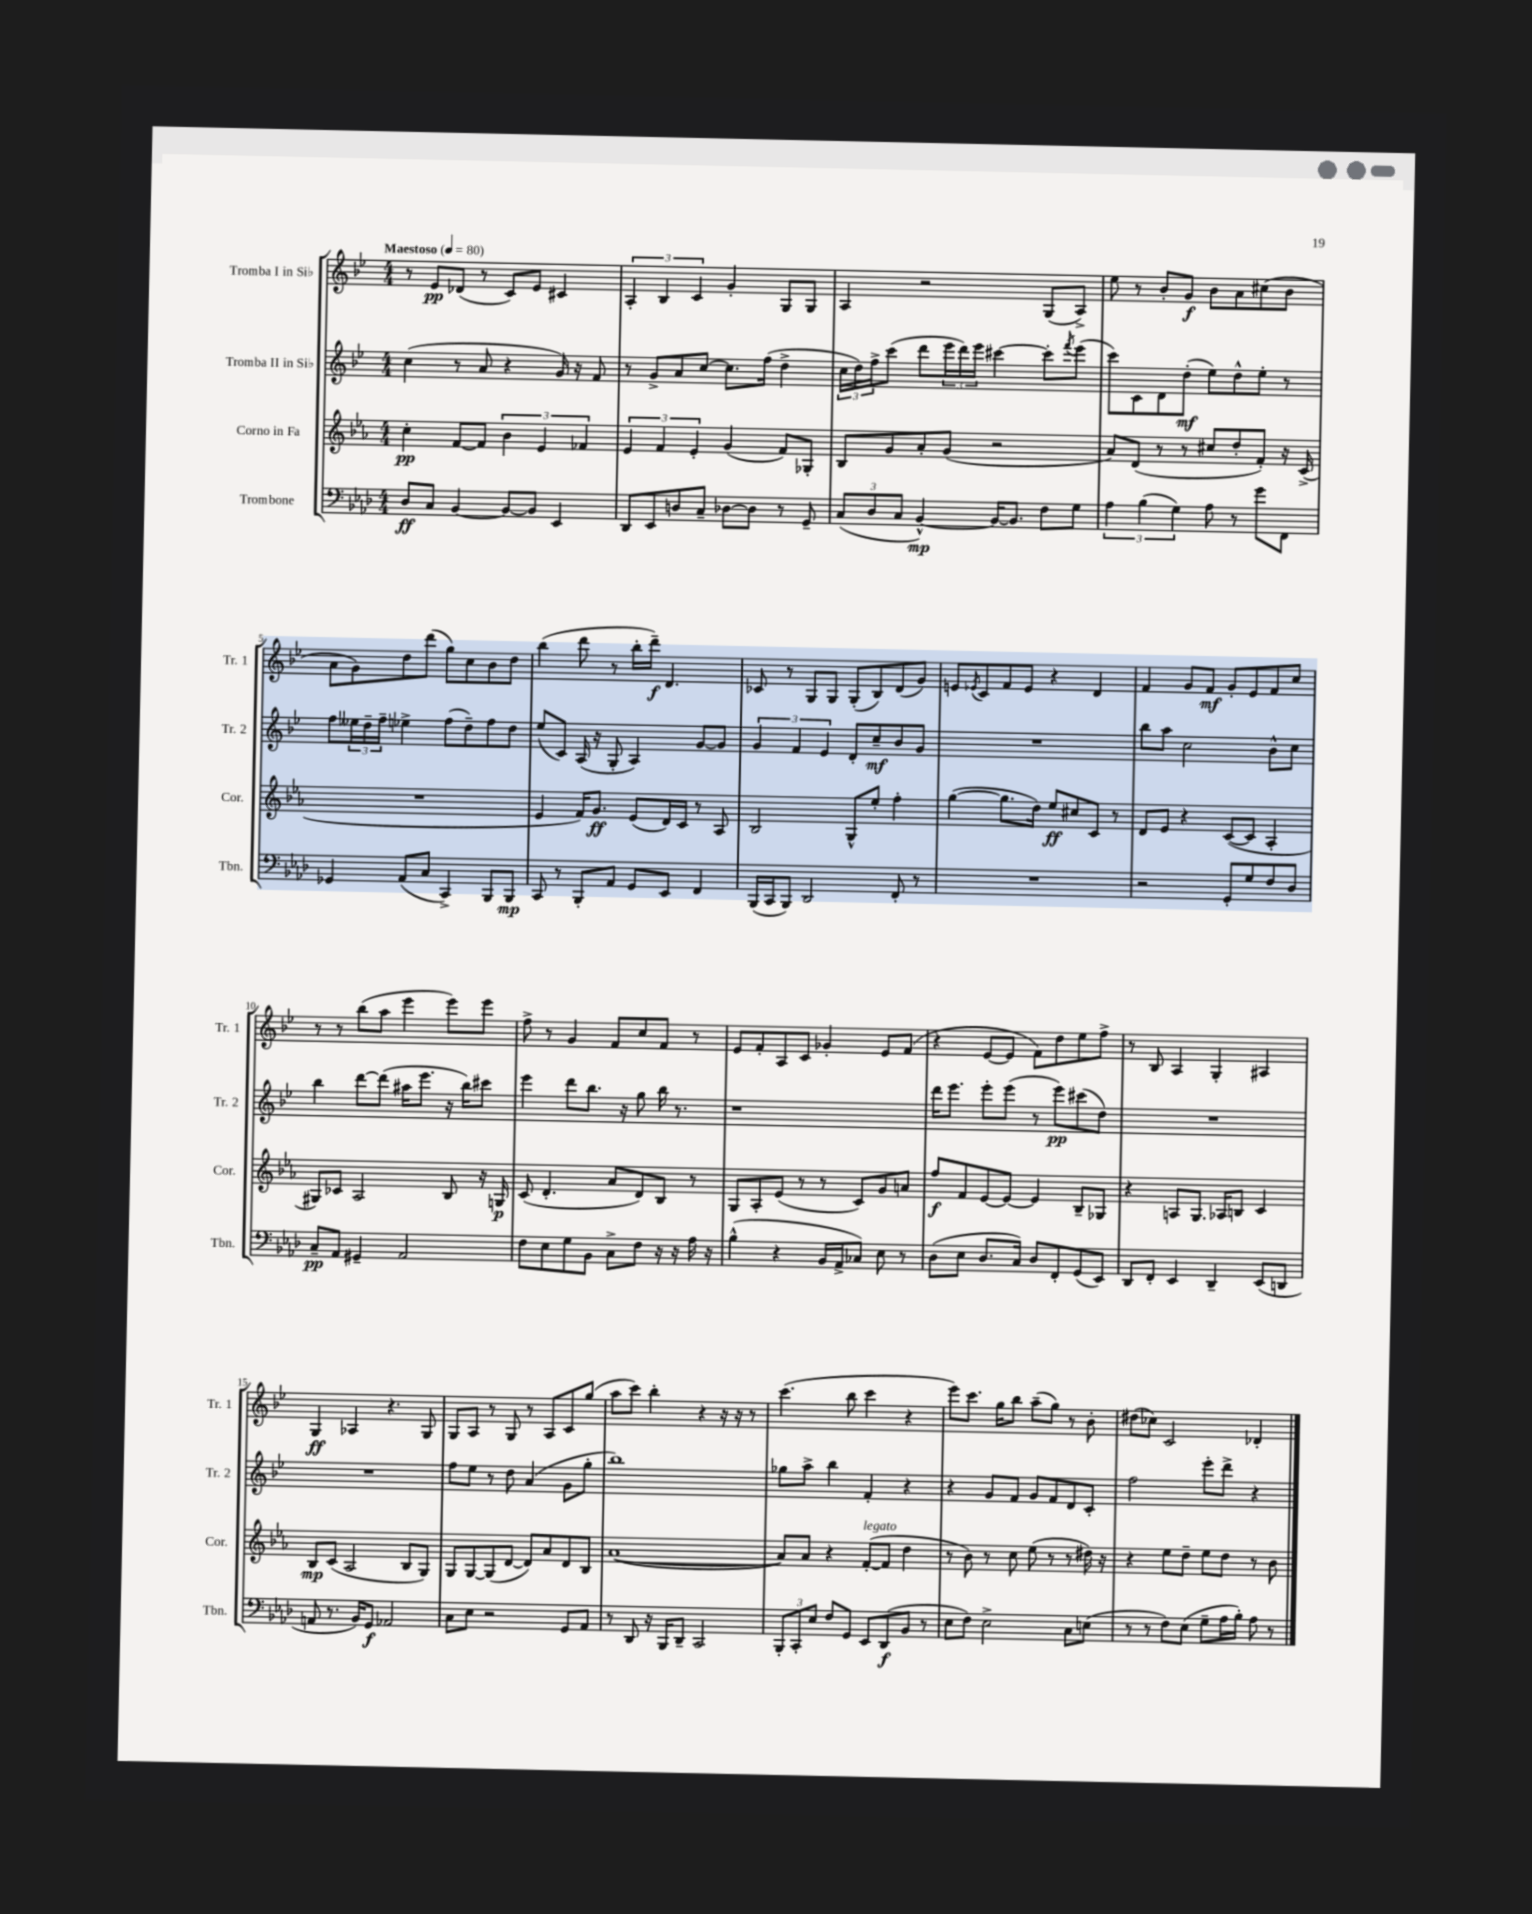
<<
\new StaffGroup <<
\new Staff = "s0" \with { instrumentName = "Tromba I in Sib" shortInstrumentName = "Tr. 1" } {
    \clef treble \key bes \major \numericTimeSignature \time 4/4 \tempo "Maestoso" 4 = 80
    r8 ees'8\pp des'8( r8 c'8) ees'8 cis'4 |
    \tuplet 3/2 { a4-. bes4 c'4 } g'4-. g8 g8 |
    a4 r2 g8( a8->) |
    ees''8 r8 bes'8-. g'8\f bes'8 a'8 cis''8( bes'8 |
    a'8 g'8) d''8 d'''8( g''8) c''8 bes'8 d''8 |
    bes''4( d'''8 r8 bes''16-. d'''16--\f) d'4. |
    ces'8 r8 g8 g8 g8-.( bes8) d'8( g'8) |
    e'8 \acciaccatura { ees'8 } c'8 f'8 ees'8 r4 d'4 |
    f'4 g'8 f'8\mf g'8-. ees'8 f'8 c''8 |
    r8 r8 bes''8( a''8 ees'''4 ees'''8) ees'''8 |
    f''8-> r8 g'4 f'8 c''8 f'8 r8 |
    ees'8 f'8-. a8 c'8 ges'4-. ees'8 f'8( |
    r4 ees'8~ ees'8 f'8) d''8 ees''8 f''8-> |
    r8 bes8 a4 g4-. ais4 |
    g4\ff aes4 r4. g8 |
    g8 a8 r8 g8 r8 a8 c'8 g''8( |
    a''8 c'''8) bes''4-. r4 r16 r16 r8 |
    c'''4.( bes''8 c'''4 r4 |
    ees'''8) c'''8. g''16 bes''8 a''8--( g''8) r8 bes'8-. |
    dis''8( ces''8) c'2 des'4-. \bar "|." |
}
\new Staff = "s1" \with { instrumentName = "Tromba II in Sib" shortInstrumentName = "Tr. 2" } {
    \clef treble \key bes \major \numericTimeSignature \time 4/4
    c''4( r8 a'8 r4 g'16) r16 f'8 |
    r8 g'8-> a'8 c''8~ c''8. f''16( d''4-> |
    \tuplet 3/2 { c''16 d''16) f''16-> } c'''8( d'''8 \tuplet 3/2 { ees'''16 d'''16) ees'''16 } cis'''4~ cis'''8-. \acciaccatura { f'''8 } ees'''8( |
    c'''8) c'8 d'8 d''8-.\mf( ees''8) d''8-^ ees''8-. r8 |
    f''8 \tuplet 3/2 { eeses''16 d''16-- f''16-- } ees''4-> f''8( d''8--) f''8 d''8 |
    ees''8( c'8) a16( r16 g8-. a4) g'8~ g'8 |
    \tuplet 3/2 { g'4 f'4 ees'4 } d'8-. c''8--\mf bes'8 g'8 |
    R1 |
    bes''8 a''8 c''2 bes'8-^ c''8 |
    bes''4 d'''8~ d'''8( ais''16 ees'''8. r16 bes''16) cis'''8 |
    ees'''4 d'''8 bes''8. r16 g''8 bes''16 r8. |
    r1 |
    d'''16 ees'''8. ees'''8-. ees'''8( r8 ees'''8\pp) cis'''8( d''8) |
    R1 |
    R1 |
    f''8 ees''8 r8 d''8 a'4( g'8 g''8-. |
    bes''1) |
    ges''8 a''8-> bes''4 f'4-. r4 |
    r4 g'8 f'8 g'8 f'8 d'8 c'8-. |
    f''2 ees'''8-. d'''8-> r4 \bar "|." |
}
\new Staff = "s2" \with { instrumentName = "Corno in Fa" shortInstrumentName = "Cor." } {
    \clef treble \key ees \major \numericTimeSignature \time 4/4
    c''4-.\pp f'8~ f'8 \tuplet 3/2 { bes'4 ees'4 fes'4 } |
    \tuplet 3/2 { ees'4 f'4 ees'4-. } g'4( f'8) ges8-. |
    bes8 g'8 aes'8-. g'8( r2 |
    aes'8) d'8( r8 r8 cis''8 d''8-. f'8-.) r16 c'16->( |
    R1 |
    ees'4 f'16) g'8.\ff ees'8( d'16) c'16 r8 aes8 |
    bes2 g8-^ ees''8-. f''4-. |
    g''4~( g''8. d''16) ees''8\ff cis''8 c'8 r8 |
    d'8 ees'8 r4 c'8~( c'8 aes4-. |
    gis8) ces'8 aes2 bes8 r16 g16\p |
    c'8( d'4.-. aes'8 d'8) bes8 r8 |
    g8 aes8-. ees'8( r8 r8 c'8) g'8 a'8 |
    f''8\f f'8 ees'8~ ees'8~ ees'4 bes8-- ges8 |
    r4 a8 g8. aes16 b8 c'4 |
    bes8\mp c'8( aes2 bes8 g8) |
    g8 g8~ g8( d'8~ d'8) aes'8 d'8 bes8 |
    aes'1~( |
    aes'8) aes'8 r4 f'8~-.^\markup { \italic "legato" }( f'8 d''4 |
    r8 bes'8) r8 c''8 ees''8( r8 r8 dis''16) r16 |
    r4 ees''8 d''8-- ees''8 d''8 r8 bes'8 \bar "|." |
}
\new Staff = "s3" \with { instrumentName = "Trombone" shortInstrumentName = "Tbn." } {
    \clef bass \key aes \major \numericTimeSignature \time 4/4
    des8\ff c8 bes,4~ bes,8~ bes,8 ees,4 |
    des,8 ees,8 d8 c8-- des8~ des8 r8 g,8-- |
    \tuplet 3/2 { c8( des8 c8 } bes,4~-^\mp) bes,16~ bes,8. f8 g8 |
    \tuplet 3/2 { aes4 bes4( g4) } aes8 r8 g'8 f,8 |
    ges,4 aes,8( c8 c,4->) bes,,8 bes,,8\mp |
    c,8 r8 bes,,8-. aes,8 g,8 ees,8 f,4 |
    bes,,16( c,16 bes,,8) des,2 f,8-. r8 |
    R1 |
    r2 g,8-. g8 f8 des8 |
    c8--\pp aes,8 gis,4-- aes,2 |
    f8 ees8 g8 bes,8 c8-> f8 r16 r16 aes16 r16 |
    bes4-^( r4 bes,16 aes,16-> ces8) ees8 r8 |
    des8( ees8 des8. c16) des8 f,8-. g,8( ees,8) |
    des,8 f,8-. ees,4 des,4-- ees,8( d,8 |
    a,8 r8. bes,16) g,8\f aes,2 |
    c8 ees8 r2 g,8 aes,8 |
    r8 des,8 r16 bes,,16 des,8-- c,2 |
    \tuplet 3/2 { bes,,8-. c,8-. ees8 } f8 g,8 ees,8 des,8\f( bes,8 r8 |
    ees8 f8) ees2-> c8 e8( |
    r8 r8 f8) ees8( g8-- aes16 bes16-.) aes8 r8 \bar "|." |
}
>>
>>
